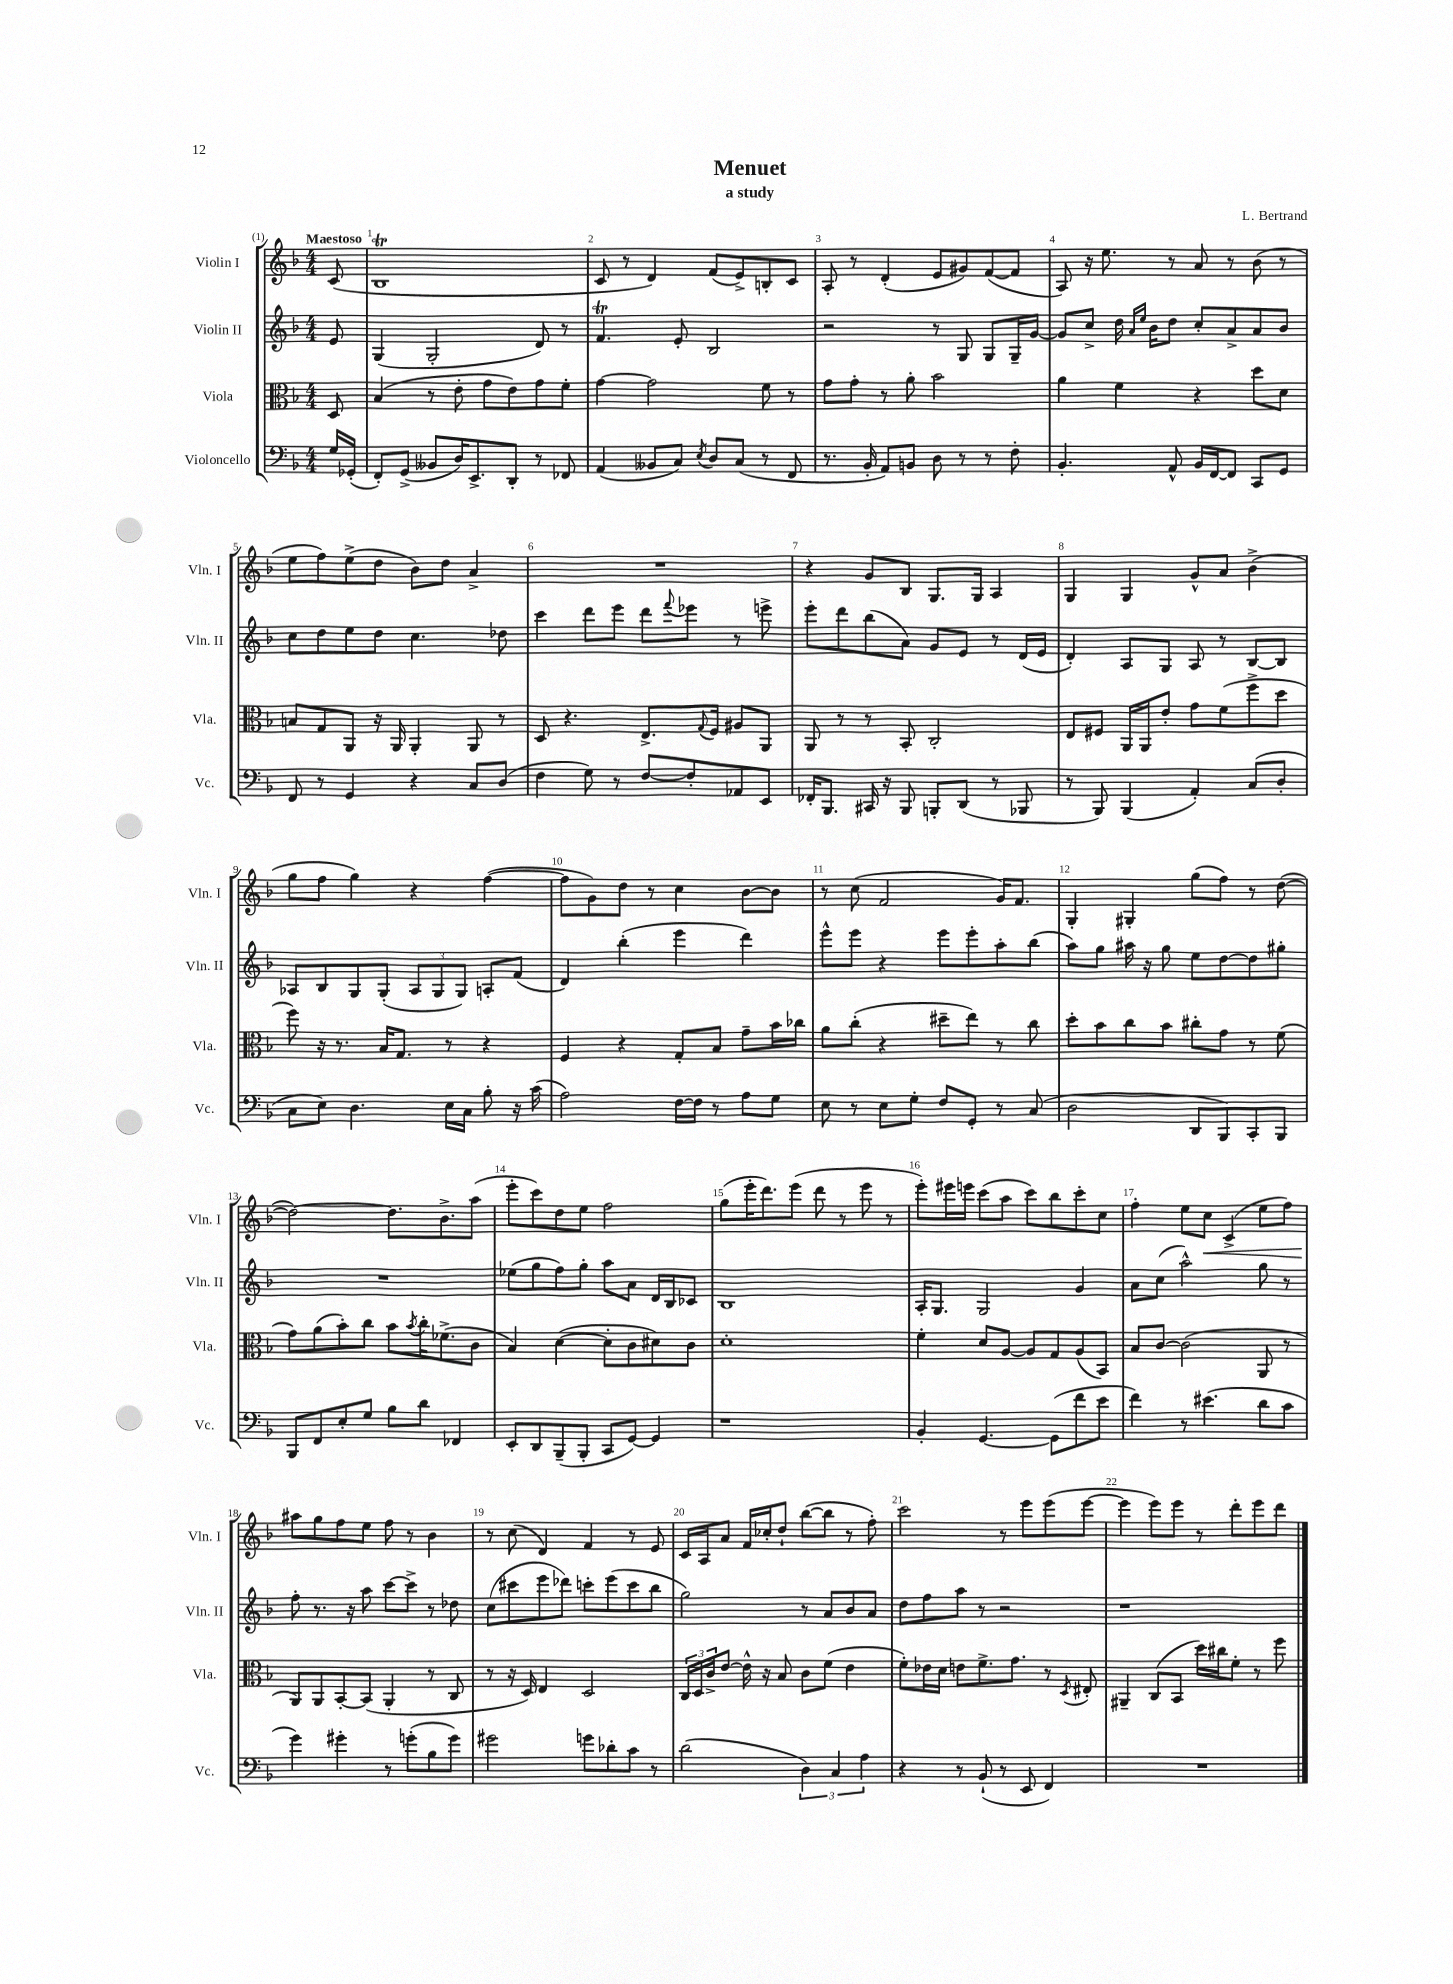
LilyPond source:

\header { title = "Menuet" composer = "L. Bertrand" subtitle = "a study" }
<<
\new StaffGroup <<
\new Staff = "s0" \with { instrumentName = "Violin I" shortInstrumentName = "Vln. I" } {
    \clef treble \key f \major \numericTimeSignature \time 4/4 \partial 8 \tempo "Maestoso"
    c'8( |
    bes1\trill |
    c'8 r8 d'4) f'8( e'8->) b8-. c'8 |
    a8-. r8 d'4-.( e'8 gis'8) f'8~( f'8 |
    a8) r16 e''8. r8 a'8 r8 bes'8( r8 |
    e''8 f''8) e''8->( d''8 bes'8) d''8 a'4-> |
    R1 |
    r4 g'8 bes8 g8. g16 a4 |
    g4 g4 g'8-^ a'8 bes'4->( |
    g''8 f''8 g''4) r4 f''4~( |
    f''8 g'8) d''8 r8 c''4 bes'8~ bes'8 |
    r8 c''8( f'2 g'16) f'8. |
    g4-. gis4-. g''8( f''8) r8 d''8~( |
    d''2~) d''8. bes'8.-> a''8( |
    e'''8-. c'''8) d''8 e''8 f''2 |
    g''8( e'''16-. d'''8.) e'''8( d'''8 r8 e'''8 r8 |
    e'''8-.) eis'''16 e'''16 c'''8( a''8 c'''8) bes''8 c'''8-. c''8 |
    f''4-. e''8 c''8\< c'4->( e''8 f''8) |
    ais''8\! g''8 f''8 e''8 f''8 r8 bes'4 |
    r8 c''8( d'4) f'4 r8 e'8 |
    c'16 a16 a'8 f'16 ces''16-. d''8-! bes''8~( bes''8 r8 f''8-.) |
    c'''2 r8 e'''8 e'''8( e'''8~ |
    e'''4 e'''8) e'''8 r8 d'''8-. e'''8 d'''8 \bar "|." |
}
\new Staff = "s1" \with { instrumentName = "Violin II" shortInstrumentName = "Vln. II" } {
    \clef treble \key f \major \numericTimeSignature \time 4/4 \partial 8
    e'8 |
    g4( g2-. d'8) r8 |
    f'4.\trill e'8-. bes2 |
    r2 r8 g8 g8 g16-- g'16~ |
    g'8 c''8-> d''16 \grace { a'16 e''16 } bes'16 d''8 c''8-. a'8-> a'8 bes'8 |
    c''8 d''8 e''8 d''8 c''4. des''8 |
    c'''4 d'''8 e'''8 d'''8 \appoggiatura { f'''8 } ees'''8 r8 e'''8-> |
    e'''8-. d'''8 bes''8( a'8) g'8 e'8 r8 d'16( e'16 |
    d'4-.) a8 g8 a8 r8 bes8~ bes8 |
    aes8 bes8 g8 g8-.( \tuplet 3/2 { aes8 g8 g8) } a8-. f'8( |
    d'4) bes''4-.( e'''4 d'''4) |
    e'''8-^ e'''8 r4 e'''8 e'''8-. a''8-. bes''8( |
    a''8) g''8 ais''16 r16 g''8 e''8 d''8~ d''8 gis''8-. |
    R1 |
    ees''8( g''8 f''8) g''8-. a''8 a'8 d'16 bes16 ces'8 |
    bes1 |
    a16-. g8. g2 g'4 |
    a'8 c''8( a''2-^) g''8 r8 |
    f''8-. r8. r16 a''8 c'''8~ c'''8-> r8 des''8 |
    c''8( cis'''8 e'''8 des'''8) c'''8-. e'''8( c'''8 bes''8 |
    g''2) r8 a'8 bes'8 a'8 |
    d''8 f''8 a''8 r8 r2 |
    r1 \bar "|." |
}
\new Staff = "s2" \with { instrumentName = "Viola" shortInstrumentName = "Vla." } {
    \clef alto \key f \major \numericTimeSignature \time 4/4 \partial 8
    d8 |
    bes4( r8 e'8-. g'8 e'8) g'8 f'8-. |
    g'4~ g'2 f'8 r8 |
    g'8 g'8-. r8 a'8-. bes'2 |
    a'4 f'4 r4 d''8 d'8 |
    b8 g8 a,8 r16 a,16 a,4-. a,8 r8 |
    d8 r4. e8.-> \appoggiatura { g8 } f16 ais8 a,8 |
    a,8 r8 r8 bes,8-. c2-. |
    e8 fis8 a,16 a,16 e'8-. g'8 f'8( f''8-> d''8 |
    f''8) r16 r8. bes16 g8. r8 r4 |
    f4 r4 g8-. bes8 g'8-- bes'16 ces''16 |
    a'8 c''8-.( r4 dis''8-- e''8) r8 c''8 |
    d''8-. bes'8 c''8 bes'8 cis''8-. g'8 r8 f'8( |
    g'8) a'8( bes'8-.) c''8 bes'8 \acciaccatura { bes'8 } c''16-. fes'8.->( c'8 |
    bes4) d'4~( d'8-. c'8 dis'8) c'8 |
    d'1-. |
    f'4-. d'8 a8~ a8 g8 a8( bes,8) |
    bes8 c'8~ c'2( a,8 r8 |
    a,8) a,8 bes,8~-. bes,8( a,4-. r8 c8 |
    r8 r16 d16) e4 d2 |
    \tuplet 3/2 { c16 d16 c'16-> } e'8~ e'16-^ r16 bes8 c'8 f'8( e'4 |
    f'8-.) ees'16 d'16 e'8 f'8.-> g'8. r8 \acciaccatura { d8 } eis8-. |
    ais,4-- c8( bes,8 d''16) cis''16 f'8-. r8 f''8 \bar "|." |
}
\new Staff = "s3" \with { instrumentName = "Violoncello" shortInstrumentName = "Vc." } {
    \clef bass \key f \major \numericTimeSignature \time 4/4 \partial 8
    g16 ges,16-.( |
    f,8-.) g,8->( beses,8 d16) e,8.-> d,8-. r8 fes,8 |
    a,4( beses,8 c8) \acciaccatura { e8 } d8 c8( r8 f,8 |
    r8. bes,16-. a,8) b,8 d8 r8 r8 f8-. |
    bes,4.-. a,8-^ bes,16 f,16~ f,8 c,8 g,8 |
    f,8 r8 g,4 r4 c8 d8( |
    f4 g8) r8 f8~ f8-. aes,8 e,8 |
    fes,16-. bes,,8. cis,16 r16 bes,,8 b,,8-. d,8( r8 bes,,8 |
    r8 bes,,8) bes,,4( a,4-.) c8( d8-. |
    c8 e8) d4. e16 c16 bes8-. r16 c'16( |
    a2) f16~ f16 r8 a8 g8 |
    e8 r8 e8 g8-. f8 g,8-. r8 c8( |
    d2 d,8 bes,,8) c,8-. bes,,8 |
    bes,,8 f,8 e8-. g8 bes8 d'8 fes,4 |
    e,8-. d,8 bes,,8--( bes,,8-. c,8 g,8~) g,4 |
    r1 |
    bes,4-. g,4.~ g,8( f'8 e'8 |
    f'4) r8 eis'4.( d'8 c'8 |
    g'4) gis'4-. r8 g'8-.( bes8 g'8) |
    gis'2 g'8 des'8-. c'8 r8 |
    d'2( \tuplet 3/2 { d4) c4 a4 } |
    r4 r8 bes,8-!( r8 e,8 f,4) |
    R1 \bar "|." |
}
>>
>>
\layout { \context { \Score \override BarNumber.break-visibility = ##(#f #t #t) barNumberVisibility = #all-bar-numbers-visible } }
